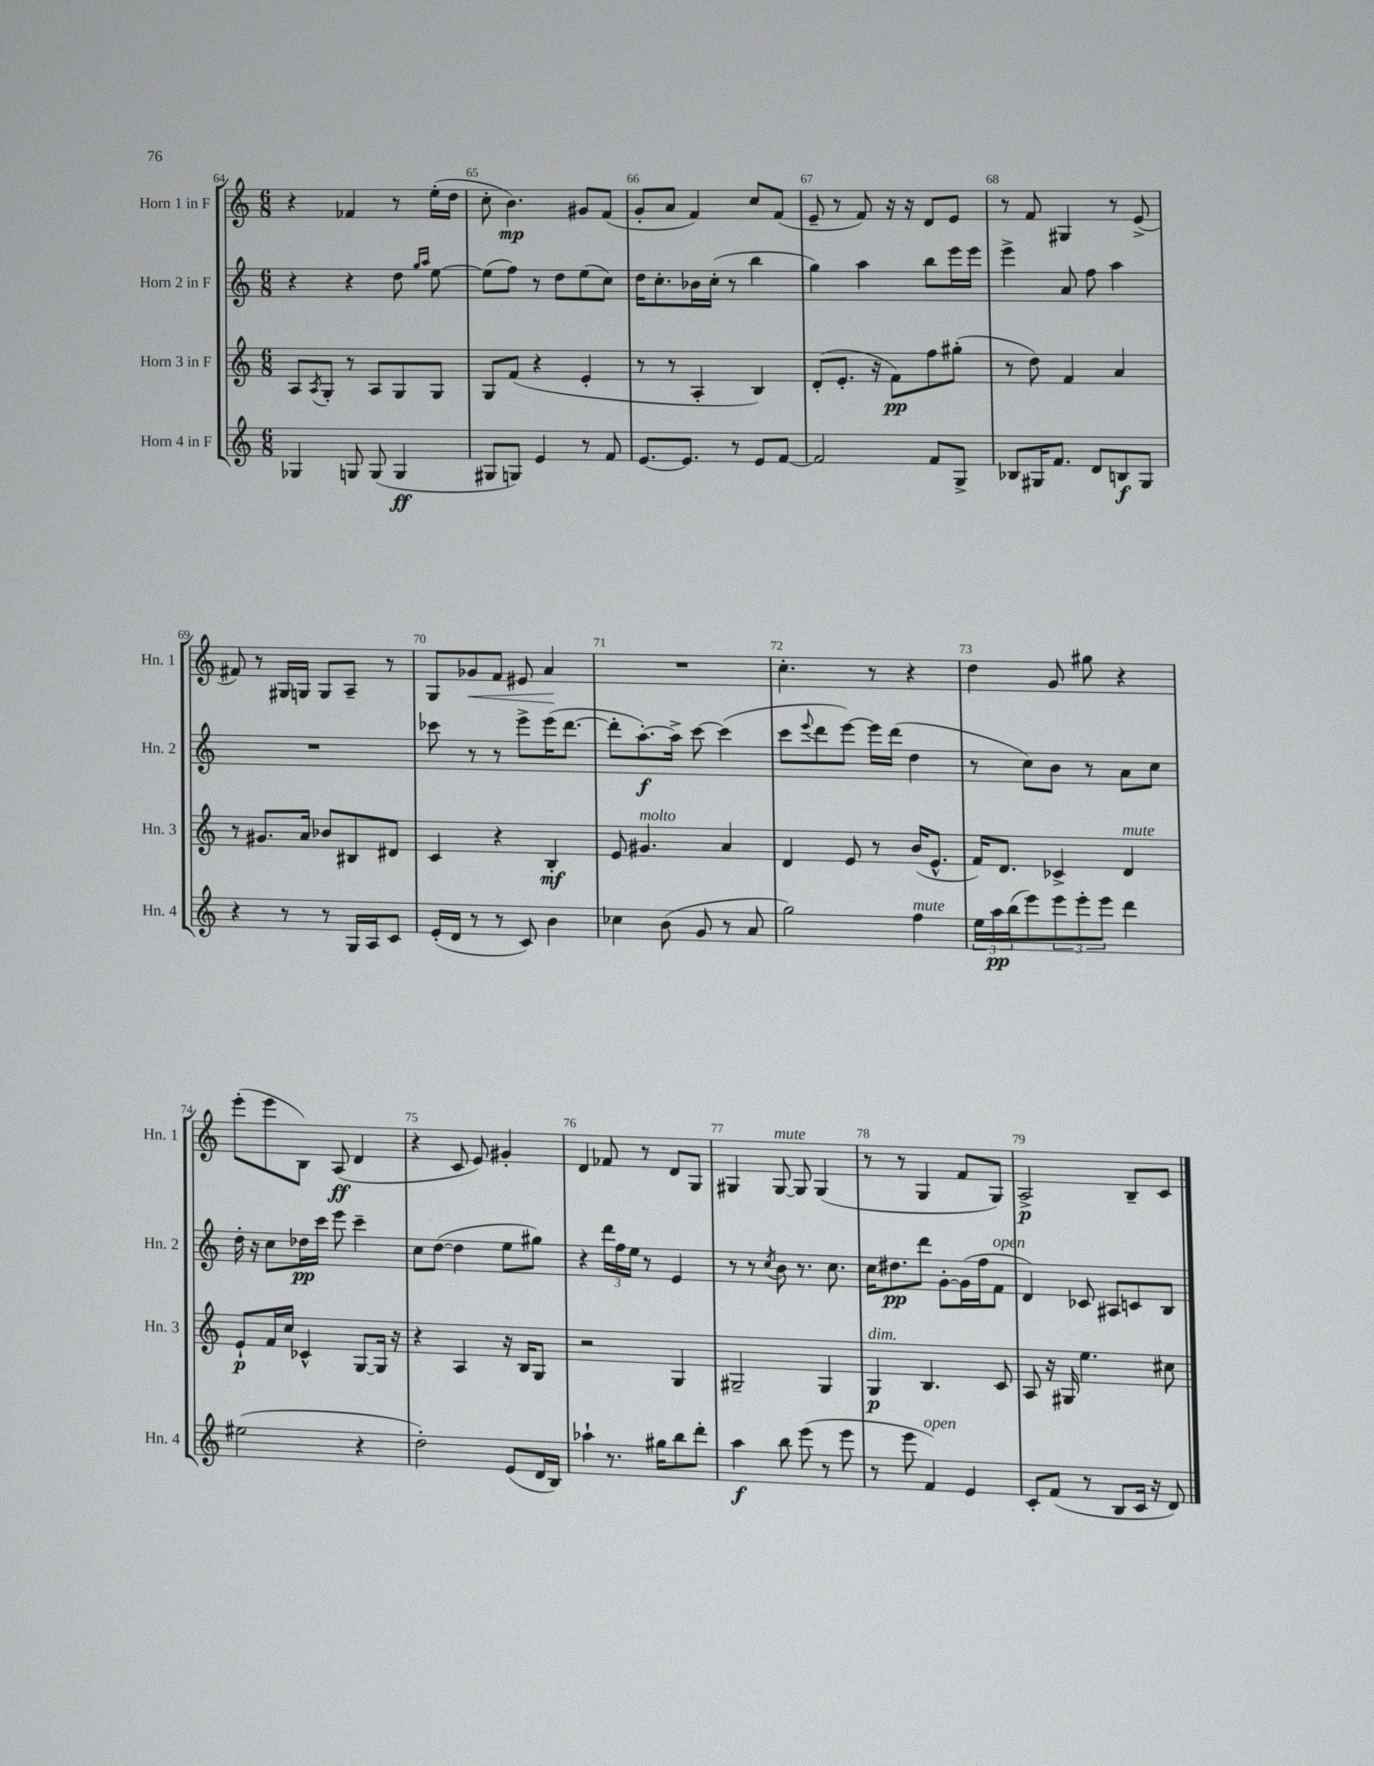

**kern	**dynam	**kern	**dynam	**kern	**dynam	**kern	**dynam
*part4	*part4	*part3	*part3	*part2	*part2	*part1	*part1
*staff4	*staff4	*staff3	*staff3	*staff2	*staff2	*staff1	*staff1
*I"Horn 4 in F	*	*I"Horn 3 in F	*	*I"Horn 2 in F	*	*I"Horn 1 in F	*
*I'Hn. 4	*	*I'Hn. 3	*	*I'Hn. 2	*	*I'Hn. 1	*
*clefG2	*	*clefG2	*	*clefG2	*	*clefG2	*
*k[]	*	*k[]	*	*k[]	*	*k[]	*
*M6/8	*	*M6/8	*	*M6/8	*	*M6/8	*
=64	=64	=64	=64	=64	=64	=64	=64
4G-X/	.	8A/L	.	4r	.	4r	.
.	.	8qA/	.	.	.	.	.
.	.	8G'/J	.	.	.	.	.
8Gn/	.	8r	.	4r	.	4f-X/	.
(8G/	.	8A/L	.	.	.	.	.
4G/	ff	8G/	.	8dd\	.	8r	.
.	.	.	.	16qqgg/LL	.	.	.
.	.	.	.	16qqaa/JJ	.	.	.
.	.	8G/J	.	[8ee\	.	(16ee'\LL	.
.	.	.	.	.	.	16dd\JJ	.
=65	=65	=65	=65	=65	=65	=65	=65
8G#X/L	.	8G/L	.	(8ee\L]	.	8cc'\	.
8Gn/J)	.	(8f/J	.	8ff\J)	.	4.b\)	mp
4e/	.	4r	.	8r	.	.	.
.	.	.	.	8dd\L	.	.	.
8r	.	4e'/	.	(8ee\	.	8g#X/L	.
8f/	.	.	.	8cc\J)	.	(8f/J	.
=66	=66	=66	=66	=66	=66	=66	=66
[8.e/L	.	8r	.	16dd\KL	.	8g'/L	.
.	.	.	.	8.cc'\	.	.	.
.	.	8r	.	.	.	8a/J	.
8.e/J]	.	.	.	.	.	.	.
.	.	4A'/	.	16b-X\L	.	4f/)	.
.	.	.	.	(16cc'\JJ	.	.	.
8r	.	.	.	8r	.	.	.
8e/L	.	4B/)	.	4bb\	.	8cc/L	.
[8f/J	.	.	.	.	.	(8f/J	.
=67	=67	=67	=67	=67	=67	=67	=67
2f/]	.	(8d'/L	.	4gg\)	.	8e~/	.
.	.	8.e'/J	.	.	.	8r	.
.	.	.	.	4aa\	.	8f/)	.
.	.	16r	.	.	.	.	.
.	.	8f\L)	pp	.	.	16r	.
.	.	.	.	.	.	16r	.
8f/L	.	8ff\	.	8bb\L	.	8d/L	.
8G^/J	.	(8gg#X'\J	.	16eee\L	.	8e/J	.
.	.	.	.	16eee\JJ	.	.	.
=68	=68	=68	=68	=68	=68	=68	=68
8B-X/L	.	8r	.	4eee^\	.	8r	.
16G#X/K	.	8dd\)	.	.	.	8f/	.
8.f/J	.	.	.	.	.	.	.
.	.	4f/	.	8a/	.	4G#X/	.
8d/L	.	.	.	8ff\	.	.	.
8Bn/	f	4a/	.	4aa\	.	8r	.
8G#/J	.	.	.	.	.	(8e^/	.
!!LO:LB:g=z
=69	=69	=69	=69	=69	=69	=69	=69
4r	.	8r	.	2.r	.	8f#X/)	.
.	.	8.g#X/L	.	.	.	8r	.
8r	.	.	.	.	.	16G#X/LL	.
.	.	16a/Jk	.	.	.	16Gn/JJ	.
8r	.	8b-X/L	.	.	.	8G/L	.
16G/LL	.	8B#X/	.	.	.	8A~/J	.
16A/J	.	.	.	.	.	.	.
8c/J	.	8d#X/J	.	.	.	8r	.
=70	=70	=70	=70	=70	=70	=70	=70
(16e'/LL	.	4c/	.	8ccc-X\	.	8G/L	.
16d/JJ	.	.	.	.	.	.	.
!	!	!	!	!	!	!	!LO:HP:b
8r	.	.	.	8r	.	8g-X/	<
8r	.	4r	.	8r	.	8f/J	.
8c/)	.	.	.	8eee^\L	.	8e#X/	.
4b\	.	4B'/	mf	(16eee\K	.	4a/	.
.	.	.	.	[8.ddd\J	.	.	.
.	.	.	.	.	.	.	[
=71	=71	=71	=71	=71	=71	=71	=71
4cc-X\	.	8e/	.	8ddd'\L]	.	2.r	.
!	!	!LO:TX:a:i:t=molto	!	!	!	!	!
.	.	4.g#X/	.	[8.aa'\)	f	.	.
(8b\	.	.	.	.	.	.	.
.	.	.	.	16aa^\Jk]	.	.	.
8g/	.	.	.	[8ccc\	.	.	.
8r	.	4a/	.	(4ccc\]	.	.	.
8a/	.	.	.	.	.	.	.
=72	=72	=72	=72	=72	=72	=72	=72
2gg\)	.	4d/	.	8ccc\L	.	4.cc'\	.
.	.	.	.	8qqeee/	.	.	.
.	.	.	.	8ddd\	.	.	.
.	.	8e/	.	[8eee\J)	.	.	.
.	.	8r	.	16eee\LL]	.	8r	.
.	.	.	.	(16ddd\JJ	.	.	.
!LO:TX:a:i:t=mute	!	!	!	!	!	!	!
4ff\	.	(16b/KL	.	4dd\	.	4r	.
.	.	8.e^^/J	.	.	.	.	.
=73	=73	=73	=73	=73	=73	=73	=73
24ee\LL	.	16f/KL)	.	8r	.	4dd\	.
24aa\	pp	.	.	.	.	.	.
.	.	8.d/J	.	.	.	.	.
(24bb\J	.	.	.	.	.	.	.
8eee\)	.	.	.	8cc\L)	.	.	.
12eee\	.	4c-X^/	.	8b\J	.	8g/	.
12eee'\	.	.	.	.	.	.	.
.	.	.	.	8r	.	8gg#X\	.
12eee\J	.	.	.	.	.	.	.
!	!	!LO:TX:a:i:t=mute	!	!	!	!	!
4ddd\	.	4d/	.	8a\L	.	4r	.
.	.	.	.	8cc\J	.	.	.
!!LO:LB:g=z
=74	=74	=74	=74	=74	=74	=74	=74
(2ee#X\	.	8e`/L	p	16dd'\	.	(8eee'\L	.
.	.	.	.	16r	.	.	.
.	.	16f/L	.	8cc\L	.	8eee\	.
.	.	16cc/JJ	.	.	.	.	.
.	.	4c-X^^/	.	16dd-X\L	pp	8B\J)	.
.	.	.	.	16ccc\JJ	.	.	.
.	.	.	.	8eee\	.	(8A/	ff
4r	.	[8G/L	.	4ccc~\	.	4d/	.
.	.	16G/Jk]	.	.	.	.	.
.	.	16r	.	.	.	.	.
=75	=75	=75	=75	=75	=75	=75	=75
2dd'\)	.	4r	.	8cc\L	.	4r	.
.	.	.	.	([8dd\J	.	.	.
.	.	4A/	.	4dd\]	.	8c/	.
.	.	.	.	.	.	8e/)	.
(8e/L	.	16r	.	8ee\L	.	4g#X'/	.
.	.	16B/KL	.	.	.	.	.
16d/L	.	8G/J	.	8gg#X\J)	.	.	.
16B/JJ)	.	.	.	.	.	.	.
=76	=76	=76	=76	=76	=76	=76	=76
4aa-X`\	.	2r	.	4r	.	4d/	.
8.r	.	.	.	24ddd\LL	.	8f-X/	.
.	.	.	.	24ff\	.	.	.
.	.	.	.	24ee\JJ	.	.	.
.	.	.	.	8r	.	8r	.
16gg#X\KL	.	.	.	.	.	.	.
8bb\	.	4G/	.	4e/	.	8d/L	.
8ddd'\J	.	.	.	.	.	8G/J	.
=77	=77	=77	=77	=77	=77	=77	=77
4aa\	f	2G#X~/	.	8r	.	4G#X/	.
.	.	.	.	8r	.	.	.
.	.	.	.	8qcc/	.	.	.
!	!	!	!	!	!	!LO:TX:a:i:t=mute	!
8bb\	.	.	.	8b\	.	[8G#/	.
(8eee\	.	.	.	8.r	.	8G#/]	.
8r	.	4G#/	.	.	.	(4G#/	.
.	.	.	.	8.cc\	.	.	.
8eee\	.	.	.	.	.	.	.
=78	=78	=78	=78	=78	=78	=78	=78
!	!	!LO:TX:a:i:t=dim.	!	!	!	!	!
8r	.	4G/	p	16cc\KL	.	8r	.
.	.	.	.	8.dd#X\	pp	.	.
8eee\	.	.	.	.	.	8r	.
!LO:TX:a:i:t=open	!	!	!	!	!	!	!
4f/)	.	4.B/	.	8ddd\J	.	4G/	.
.	.	.	.	[8g'\L	.	.	.
4e/	.	.	.	(16g\L]	.	8f/L	.
.	.	.	.	16ff\J	.	.	.
!	!	!	!	!LO:TX:a:i:t=open	!	!	!
.	.	8c/	.	8f\J	.	8G/J)	.
=79	=79	=79	=79	=79	=79	=79	=79
8c'/L	.	8A/	.	4d/)	.	2A^/	p
(8f/J	.	16r	.	.	.	.	.
.	.	16G#X/	.	.	.	.	.
8r	.	4.ee\	.	8c-X/	.	.	.
8B/L	.	.	.	8A#X/L	.	.	.
16c/Jk	.	.	.	8cn/	.	8B~/L	.
16r	.	.	.	.	.	.	.
8d/)	.	8cc#X\	.	8B/J	.	8c/J	.
==	==	==	==	==	==	==	==
*-	*-	*-	*-	*-	*-	*-	*-
